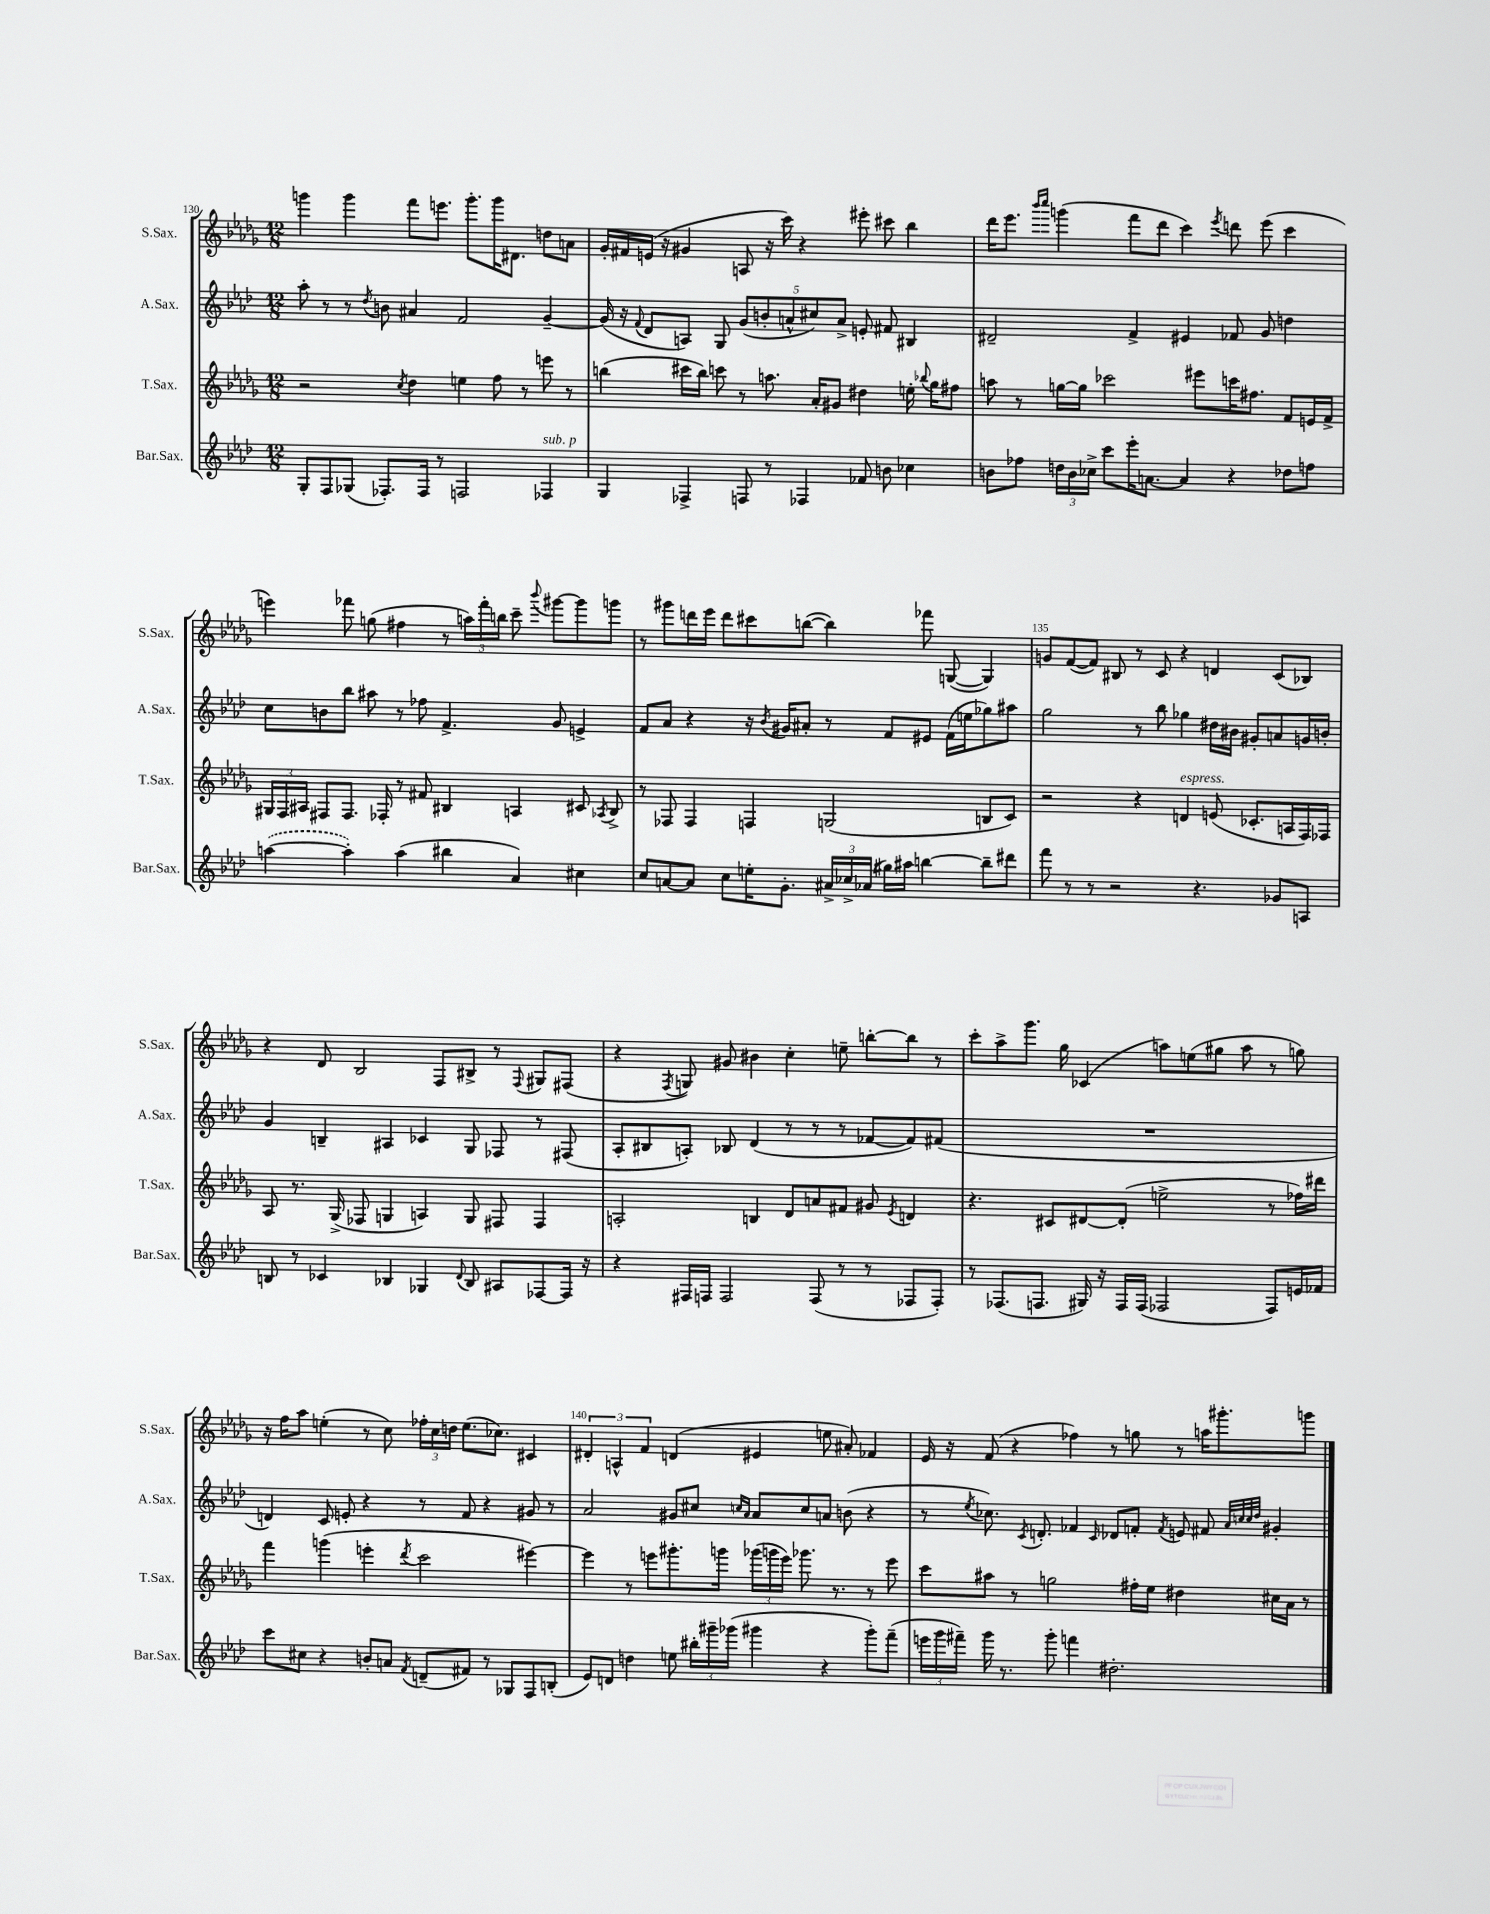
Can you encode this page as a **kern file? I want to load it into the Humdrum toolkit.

**kern	**kern	**kern	**kern
*staff4	*staff3	*staff2	*staff1
*clefG2	*clefG2	*clefG2	*clefG2
*k[b-e-a-d-]	*k[b-e-a-d-g-]	*k[b-e-a-d-]	*k[b-e-a-d-g-]
*M12/8	*M12/8	*M12/8	*M12/8
8G'/L	2r	8aa-'\	4ggg\
8F/	.	8r	.
(8G-/J	.	8r	4ggg\
.	.	8qdd-/	.
8.F-'/L)	.	8b\	.
.	8qcc/	.	.
.	4dd-\	4a#/	8fff\L
16F-/Jk	.	.	.
8r	.	.	8.eee\J
2F/	4ee\	2f/	.
.	.	.	8.ggg'\L
.	8ff\	.	16ggg\K
.	.	.	8.d#\J
.	8r	.	.
4F-/	8eee\	[4g~/	8dd\L
.	8r	.	8a\J
=	=	=	=
4G/	(4bb\	(16g/]	16g-'/LL
.	.	16r	16f#/
.	.	8qqf/	.
.	.	8d-/L	(16e/JJ
.	.	.	16r
4F-^/	16ccc#\LL	8A/J)	4g#/
.	16bb\JJ)	.	.
.	8ccc\	8G/	.
8F/	8r	(10g/L	8A/
.	.	10b'/	.
8r	8.aa\	.	16r
.	.	.	16ccc\)
.	.	10a^^/	.
4F-/	.	.	4r
.	.	10cc#/)	.
.	16a-'/LK	.	.
.	8g#/J	.	.
.	.	10a^/J	.
8f-/	4dd#\	8e'/	8eee#'\
8b\	.	8f#/	8ccc#\
4cc-\	16ee'\	4B#/	4bb-\
.	8qqbb-/	.	.
.	16gg-\LK	.	.
.	8ff#\J	.	.
=	=	=	=
8b\L	8aa\	2d#~/	16ddd-\LK
.	.	.	8.eee-\J
8ff-\J	8r	.	.
.	.	.	16qqbbb-/LL
.	.	.	16qqcccc/JJ
24dd\LL	[16gg\LL	.	(4ggg\
24b\	.	.	.
.	16gg\]JJ	.	.
24cc-^\JJ	.	.	.
8ccc\L	2ccc-\	.	.
16eee-'\K	.	4f^/	8fff\L
[8.a\J	.	.	.
.	.	.	8ddd-\J
4a/]	.	4e#/	4ccc\)
.	8eee#\L	.	.
.	.	.	8qeee-/
4r	16ccc\K	8f-/	8ddd\
.	8.ff#\J	.	.
.	.	8g/	(8eee-\
8dd-\L	8f/L	4dd\	4ccc\
8ff\J	16e/L	.	.
.	16f^/JJ	.	.
=	=	=	=
([4aa\	24G#/LL	8cc\L	4eee\)
.	24F/	.	.
.	24A#/JJ	.	.
.	8F#/L	8b\	.
4aa'\])	8.F#/J	8bb-\J	8fff-\
.	.	8aa#\	(8gg\
.	16F-'/	.	.
(4aa\	8r	8r	4ff#\
.	8f#/	8ff-\	.
4bb#\	4B#/	4.f^/	8r
.	.	.	24aa\LL)
.	.	.	24fff-'\
.	.	.	24bb\JJ
4a-/)	4A/	.	8ccc~\
.	.	.	8qqbbb-/
.	.	8g/	[8ggg#\L
4cc#\	8c#/	4e^/	8ggg#\]
.	8qA-/	.	.
.	8B#^/	.	8ggg\J
=	=	=	=
8cc/L	8r	8f/L	8r
[8a/	8F-/	8a-/J	8ggg#\L
8a/]J	4F-/	4r	16ddd\L
.	.	.	16eee-\JJ
8cc\L	.	.	8ddd\L
16ee'\K	4F/	16r	8ccc#\
.	.	8qb-/	.
8.g'\J	.	16g#/LK	.
.	.	8a#'/J	([8bb\J
24a#^/LL	(2G/	8r	4bb\])
24cc-^/	.	.	.
(24a-/JJ	.	.	.
16gg#\LL)	.	8f/L	.
16aa#\JJ	.	.	.
[4bb\	.	8e#/J	8fff-\
.	.	(16f\LL	([8G/
.	.	16ee\J	.
8bb~\]L	8B/L	8gg-\)	4G/])
8ddd#\J	8c/J)	8aa#\J	.
=	=	=	=
8fff\	2r	2gg\	8g/L
8r	.	.	([8f/
8r	.	.	8f/]J)
2r	.	.	8B#/
.	4r	8r	8r
.	.	8bb-\	8c/
.	4d/	4gg-\	4r
4.r	.	.	.
.	(8e/	16dd#\LL	4d/
.	.	16b#\JJ	.
.	8.c-'/L	8g#'/L	.
8g-/L	.	8a/	(8c/L
.	16A/L	.	.
8A/J	16F/)	16g/L	8B-/J)
.	16F-/JJ	16b'/JJ	.
=	=	=	=
8B/	8A-/	4g/	4r
8r	8.r	.	.
4c-/	.	4B~/	8d-/
.	(16G-^/	.	.
.	8F-/	.	2B-/
4B-/	4G/	4A#/	.
4G-/	4A/)	4c-/	.
.	.	.	8F/L
8qqd-/	.	.	.
8B-/	8G/	8G/	8B#^/J
8A#/L	8F#/	8F-/	8r
.	.	.	8qqF/
[8F-/	4F#/	8r	8G#/L
16F-/]Jk	.	(8F#/	(8F#/J
16r	.	.	.
=	=	=	=
4r	2A'/	8A-'/L	4r
.	.	8B#/	.
.	.	.	8qF/
16F#/LL	.	8A'/J)	8G/)
16F/JJ	.	.	.
2F/	.	8B-/	8g#/
.	4B/	(4d-/	4b#\
.	8d-/L	8r	4cc'\
(8F/	8a/	8r	.
8r	8f#/J	8r	8ee~\
8r	8g#/	[8f-/L	[8bb'\L
.	8qe-/	.	.
8F-/L	4d/	8f-/])	8bb\]J
8F-'/J)	.	(8f#/J	8r
=	=	=	=
8r	4.r	1.r	8ccc'\L
(8.F-/L	.	.	8aa-^\
.	.	.	8.ggg-\J
8.F/J	.	.	.
.	8c#/L	.	.
.	.	.	16gg-\
16G#/)	[8d#/	.	(4c-/
16r	.	.	.
16F/LL	(8d#'/]J	.	.
(16F/JJ	.	.	.
2F-/	2ee^\	.	8aa\L)
.	.	.	(8ee\
.	.	.	8gg#\J
.	.	.	8aa\
8F-/L)	8r	.	8r
16e/L	16ff-\LL)	.	8gg\)
16f-/JJ	16ddd#\JJ	.	.
=	=	=	=
8ccc\L	4fff\	4d/)	16r
.	.	.	16ff\LK
8cc#\J	.	.	8aa-\J
4r	(4ggg\	8c/	(4ee'\
.	.	8e'/	.
8b'/L	4eee'\	4r	8r
8a/J	.	.	8cc\)
8qf/	8qddd-/	.	.
(8d~/L	2ccc\	8r	24ff-'\LL
.	.	.	24cc\
.	.	.	24dd\JJ
8f#/J)	.	8f/	(8.ee\L
8r	.	4r	.
.	.	.	8.cc-\J)
8G-/L	.	.	.
8F/	[4eee#\)	8g#/	4c#/
(8B'/J	.	8r	.
=	=	=	=
8e-/L)	4eee#\]	2a-/	6d#'/
8d/J	.	.	.
.	.	.	6A^^/
4dd\	8r	.	.
.	.	.	6f/
.	8eee\L	.	.
8ee\	8.ggg#'\	8g#/L	(4d/
24bb#'\LL	.	8cc#/J	.
24ggg#~\	.	.	.
.	16ggg\Jk	.	.
(24ggg-\JJ	.	.	.
.	.	16qqcc/LL	.
.	.	16qqa-/JJ	.
4ggg#\	(24ggg-\LL	8a-/L	4e#/
.	24ggg\	.	.
.	24eee\JJ)	.	.
.	8.ggg-\	8cc/	.
4r	.	8a/J	8ee\
.	8.r	.	.
.	.	(8b\	8a#'/)
8ggg#'\L)	8r	4r	4f-/
(8fff~\J	8eee\	.	.
=	=	=	=
24eee\LL	8ccc\L	8r	16e-/
24ggg\	.	.	.
.	.	.	16r
24fff#~\JJ)	.	.	.
.	.	8qee-/	.
16ggg\	8aa#\J	8.cc-\)	(8f/
8.r	.	.	.
.	8r	.	4r
.	.	8qc/	.
.	.	8.d'/	.
8ggg'\	2gg\	.	.
4fff\	.	4f-/	4ff-\)
.	.	16qqc/	.
2.dd#'\	.	8d-/L	8r
.	16ff#'\LL	8f'/J	8gg\
.	16ee-\JJ	.	.
.	.	8qf/	.
.	4dd#\	8e/	8r
.	.	8f#/	16aa\LK
.	.	.	8.ggg#'\
.	.	32qqa-/LLL	.
.	.	32qqcc/	.
.	.	32qqcc/	.
.	.	32qqdd-/JJJ	.
.	16cc#\LL	4g#'/	.
.	16a-\JJ	.	.
.	8r	.	8ggg\J
==	==	==	==
*-	*-	*-	*-
